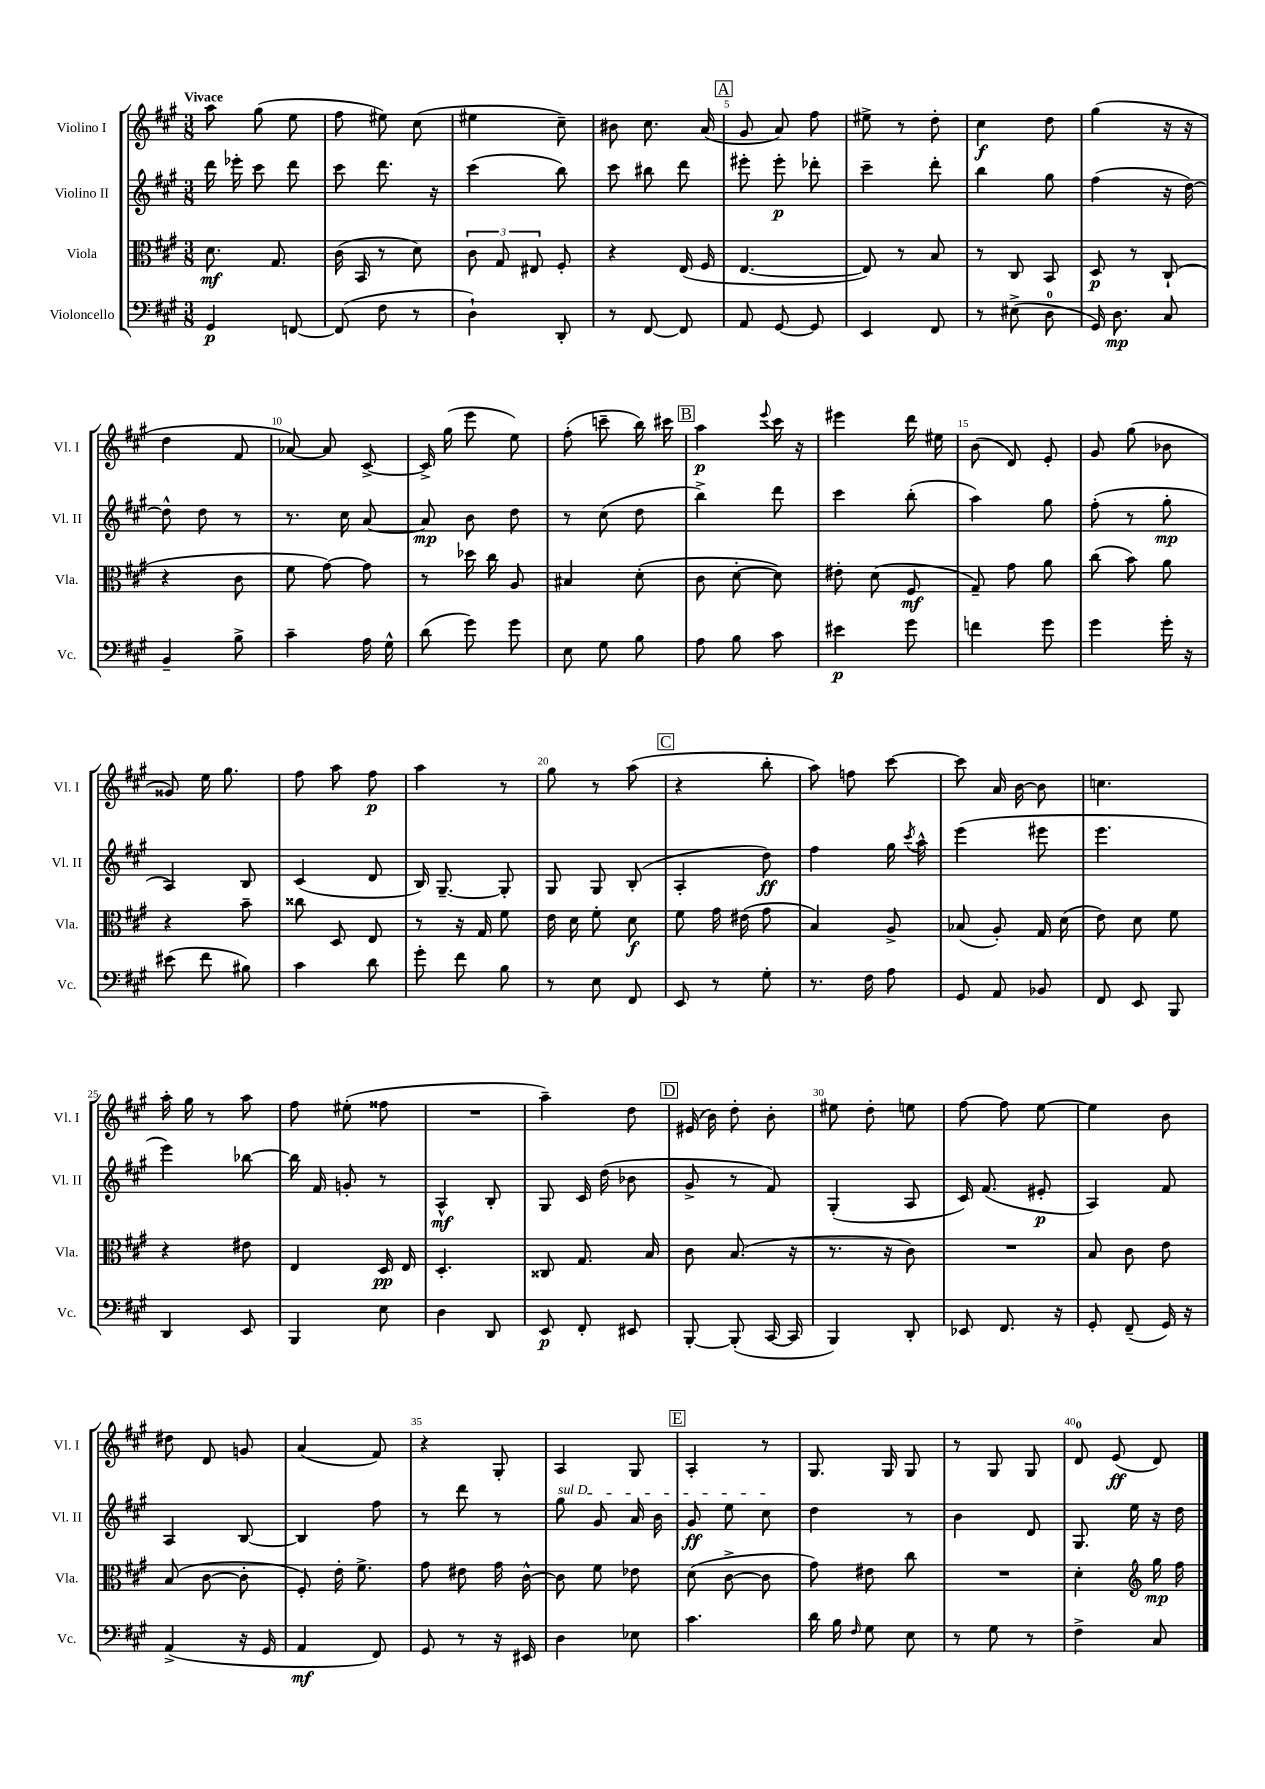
<<
\new StaffGroup <<
\new Staff = "s0" \with { instrumentName = "Violino I" shortInstrumentName = "Vl. I" } {
    \clef treble \key a \major \numericTimeSignature \time 3/8 \tempo "Vivace"
    \autoBeamOff a''8 gis''8( e''8 |
    fis''8 eis''8) cis''8( |
    eis''4 cis''8--) |
    bis'8 cis''8. a'16( |
    \mark \markup { \box "A" } gis'8 a'8) fis''8 |
    eis''8-> r8 d''8-. |
    cis''4\f d''8 |
    gis''4( r16 r16 |
    d''4 fis'8 |
    aes'8~) aes'8 cis'8~-> |
    cis'16-> gis''16( e'''8 e''8) |
    fis''8-.( c'''8-- b''16) cis'''16 |
    \mark \markup { \box "B" } a''4\p \appoggiatura { e'''8 } cis'''16 r16 |
    eis'''4 d'''16 eis''16 |
    b'8( d'8) e'8-. |
    gis'8 gis''8( bes'8 |
    gisis'8) e''16 gis''8. |
    fis''8 a''8 fis''8\p |
    a''4 r8 |
    gis''8 r8 a''8( |
    \mark \markup { \box "C" } r4 b''8-. |
    a''8) f''8 cis'''8~ |
    cis'''8 a'16 b'16~ b'8 |
    c''4. |
    a''16-. gis''16 r8 a''8 |
    fis''8 eis''8-.( fisis''8 |
    R4. |
    a''4--) d''8 |
    \mark \markup { \box "D" } eis'16( b'16) d''8-. b'8-. |
    eis''8 d''8-. e''8 |
    fis''8~ fis''8 e''8~ |
    e''4 b'8 |
    dis''8 d'8 g'8 |
    a'4( fis'8) |
    r4 gis8-. |
    a4 gis8 |
    \mark \markup { \box "E" } a4-. r8 |
    gis8. gis16 gis8 |
    r8 gis8 gis8 |
    d'8-0 e'8\ff( d'8) \bar "|." |
}
\new Staff = "s1" \with { instrumentName = "Violino II" shortInstrumentName = "Vl. II" } {
    \clef treble \key a \major \numericTimeSignature \time 3/8
    \autoBeamOff d'''16 ees'''16-. cis'''8 d'''8 |
    cis'''8 d'''8. r16 |
    cis'''4( b''8) |
    cis'''8 bis''8 d'''8 |
    \mark \markup { \box "A" } eis'''8-. eis'''8-.\p des'''8-. |
    cis'''4-- d'''8-. |
    b''4 gis''8 |
    fis''4( r16 d''16~) |
    d''8-^ d''8 r8 |
    r8. cis''16 a'8~ |
    a'8\mp b'8 d''8 |
    r8 cis''8( d''8 |
    \mark \markup { \box "B" } b''4->) d'''8 |
    cis'''4 b''8-.( |
    a''4) gis''8 |
    fis''8-.( r8 gis''8-.\mp |
    a4) b8 |
    cis'4( d'8 |
    b16) gis8.~-- gis8-. |
    gis8 gis8 b8-.( |
    \mark \markup { \box "C" } a4-. d''8\ff) |
    fis''4 gis''16 \acciaccatura { cis'''8 } a''16-^ |
    e'''4( eis'''8 |
    e'''4. |
    e'''4) bes''8~ |
    bes''16 fis'16 g'8-. r8 |
    a4-^\mf b8-. |
    gis8 cis'16 d''16( bes'8 |
    \mark \markup { \box "D" } gis'8-> r8 fis'8) |
    gis4-.( a8 |
    cis'16) fis'8.( eis'8-.\p |
    a4) fis'8 |
    a4 b8~ |
    b4 fis''8 |
    r8 d'''8 r8 |
    \once \override TextSpanner.bound-details.left.text = \markup { \italic "sul D" } gis''8\startTextSpan gis'8 a'16 b'16 |
    \mark \markup { \box "E" } gis'8\ff e''8 cis''8\stopTextSpan |
    d''4 r8 |
    b'4 d'8 |
    gis8. e''16 r16 d''16 \bar "|." |
}
\new Staff = "s2" \with { instrumentName = "Viola" shortInstrumentName = "Vla." } {
    \clef alto \key a \major \numericTimeSignature \time 3/8
    \autoBeamOff d'8.\mf gis8. |
    cis'16( b,16 r8 d'8) |
    \tuplet 3/2 { cis'8 gis8 eis8 } fis8-. |
    r4 e16( fis16 |
    \mark \markup { \box "A" } e4.~ |
    e8) r8 b8 |
    r8 cis8 b,8 |
    d8\p r8 cis8-!( |
    r4 cis'8 |
    fis'8 gis'8~) gis'8 |
    r8 des''16 cis''16 a8 |
    bis4 d'8-.( |
    \mark \markup { \box "B" } cis'8 d'8~-. d'8) |
    eis'8-. d'8( fis8\mf |
    gis8--) gis'8 a'8 |
    cis''8( b'8) a'8 |
    r4 b'8-- |
    cisis''8 d8 e8 |
    r8 r16 gis16 fis'8 |
    e'16 d'16 fis'8-. d'8\f |
    \mark \markup { \box "C" } fis'8 gis'16 eis'16( gis'8 |
    b4) a8-> |
    bes8( a8-.) gis16 d'16( |
    e'8) d'8 fis'8 |
    r4 eis'8 |
    e4 d16\pp e16 |
    d4.-. |
    cisis8 gis8. b16 |
    \mark \markup { \box "D" } cis'8 b8.( r16 |
    r8. r16 cis'8) |
    R4. |
    b8 cis'8 e'8 |
    b8( cis'8~ cis'8-. |
    fis8-.) e'16-. fis'8.-> |
    gis'8 eis'8 gis'16 cis'16~-^ |
    cis'8 fis'8 ees'8 |
    \mark \markup { \box "E" } d'8( cis'8~-> cis'8 |
    gis'8) eis'8 cis''8 |
    R4. |
    d'4-. \clef treble gis''16\mp fis''16 \bar "|." |
}
\new Staff = "s3" \with { instrumentName = "Violoncello" shortInstrumentName = "Vc." } {
    \clef bass \key a \major \numericTimeSignature \time 3/8
    \autoBeamOff gis,4\p f,8~ |
    f,8( fis8 r8 |
    d4-!) d,8-. |
    r8 fis,8~ fis,8 |
    \mark \markup { \box "A" } a,8 gis,8~ gis,8 |
    e,4 fis,8 |
    r8 eis8->( d8-0 |
    gis,16) d8.\mp cis8 |
    b,4-- b8-> |
    cis'4-- a16 gis16-^ |
    d'8( gis'8) gis'8 |
    e8 gis8 b8 |
    \mark \markup { \box "B" } a8 b8 cis'8 |
    eis'4\p gis'8 |
    f'4 gis'8 |
    gis'4 gis'16-. r16 |
    eis'8( fis'8 bis8) |
    cis'4 d'8 |
    gis'8-. fis'8 b8 |
    r8 e8 fis,8 |
    \mark \markup { \box "C" } e,8 r8 gis8-. |
    r8. fis16 a8 |
    gis,8 a,8 bes,8 |
    fis,8 e,8 b,,8 |
    d,4 e,8 |
    b,,4 e8 |
    d4 d,8 |
    e,8\p fis,8-. eis,8 |
    \mark \markup { \box "D" } b,,8~-. b,,8-.( cis,16~ cis,16 |
    b,,4) d,8-. |
    ees,8 fis,8. r16 |
    gis,8-. fis,8--( gis,16) r16 |
    a,4->( r16 gis,16 |
    a,4\mf fis,8) |
    gis,8 r8 r16 eis,16 |
    d4 ees8 |
    \mark \markup { \box "E" } cis'4. |
    d'16 b16 \grace { fis16 } gis8 e8 |
    r8 gis8 r8 |
    fis4-> cis8 \bar "|." |
}
>>
>>
\layout { \context { \Score \override BarNumber.break-visibility = ##(#f #t #t) barNumberVisibility = #(every-nth-bar-number-visible 5) } }
